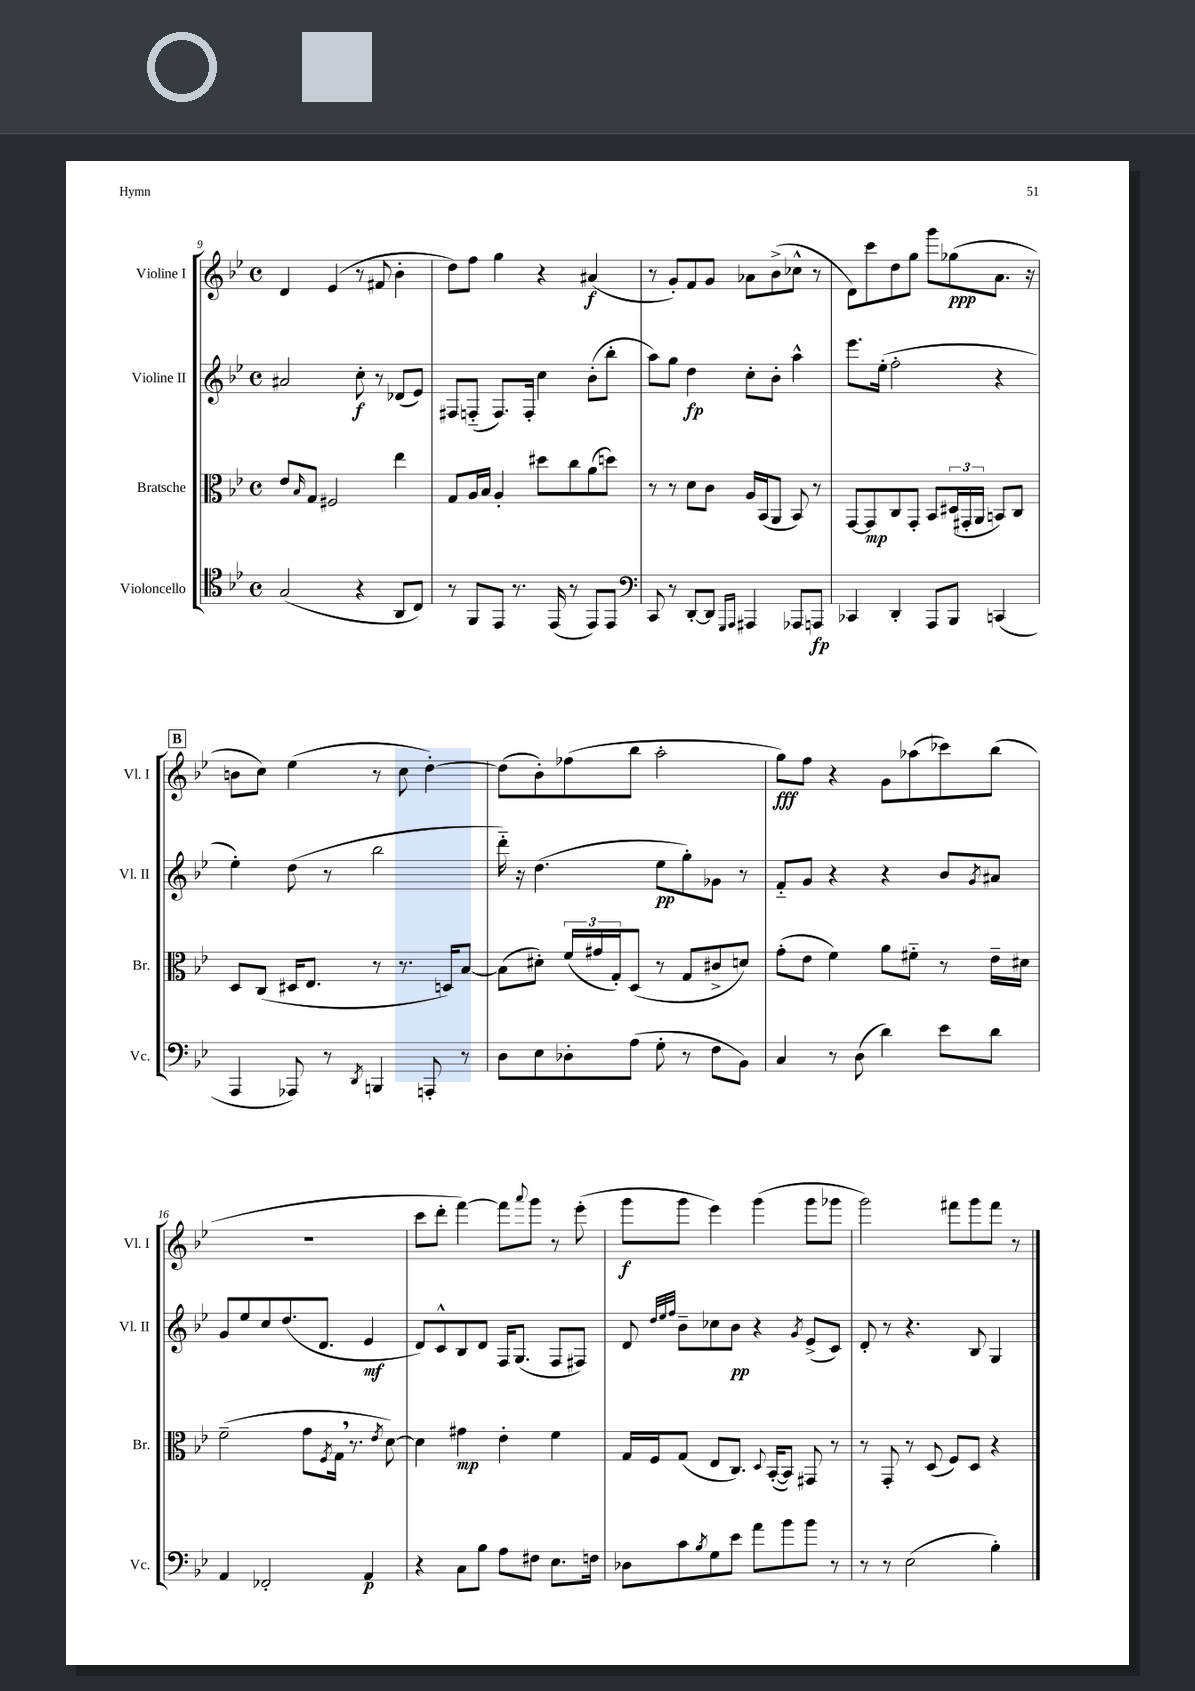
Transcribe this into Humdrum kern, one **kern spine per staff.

**kern	**kern	**kern	**kern
*staff4	*staff3	*staff2	*staff1
*clefC4	*clefC3	*clefG2	*clefG2
*k[b-e-]	*k[b-e-]	*k[b-e-]	*k[b-e-]
*M4/4	*M4/4	*M4/4	*M4/4
*met(c)	*met(c)	*met(c)	*met(c)
(2G/	8e-/L	2a#/	4d/
.	16qqB-/	.	.
.	8G/J	.	.
.	2F#/	.	(4e-/
4r	.	8cc'\	8r
.	.	8r	8f#/
8AA/L	4ee-\	(8d-/L	4b-'\
8C/J)	.	8e-/J)	.
=	=	=	=
8r	8G/L	8F#/L	8dd\L)
8FF/L	16A/L	(8F'~/J	8ff\J
.	16B-/JJ	.	.
8EE-/J	4A'/	8.F/L)	4gg\
8.r	.	.	.
.	.	16F'/Jk	.
.	8dd#\L	4cc\	4r
(16EE-/	.	.	.
8r	8cc\	.	.
8EE-/L)	(8a\	(8b-'\L	(4a#/
8EE-/J	8dd\J)	8bb-'\J	.
=	=	=	=
*clefF4	*	*	*
8CC/	8r	8aa\L)	8r
8r	8r	8gg\J	8g'/L)
[8DD'/L	8d\L	4dd\	8f/
8DD/]J	8c\J	.	8g/J
16qqGGG/LL	.	.	.
16qqAAA/JJ	.	.	.
4AAA#/	16A/LL	8cc'\L	8a-\L
.	(16BB-/J	.	.
.	8AA/J	8b-'\J	(8b-^\
8AAA-/L	8BB-/)	4aa^^\	8cc-^^\J
8AAA/J	8r	.	8r
=	=	=	=
4CC-/	[8GG/L	8.eee-\L	8d\L)
.	8GG/]	.	8ccc\
.	.	(16ee-'\Jk	.
4DD'/	8C/	2ff'\	8dd\
.	8GG'/J	.	8gg\J
8AAA/L	8BB-/L	.	8ggg\L
8BBB-/J	(24D#/L	.	(8gg-\
.	24GG#'/	.	.
.	24AA/JJ	.	.
(4CC/	8BB/L)	4r	8.a\J
.	8C/J	.	.
.	.	.	16r
=	=	=	=
4AAA/	8D/L	4ee-'\)	8b\L
.	(8C/J	.	8cc\J)
8AAA-/)	16D#/LK	(8dd\	(4ee-\
.	8.E-/J	.	.
8r	.	8r	.
8qDD/	.	.	.
4BBB/	8r	2bb-\	8r
.	8.r	.	8cc\
8AAA'/	.	.	[4dd'\)
.	16D/LK)	.	.
8r	[8B-/J	.	.
=	=	=	=
8D\L	(8B-\]L	16ddd'~\)	(8dd\]L
.	.	16r	.
8E-\	8d#'\J)	(4.dd\	8b-'\)
8D-'\	(24f/LL	.	(8ff-\
.	24g#/	.	.
.	24G'/J)	.	.
(8A\J	(8D/J	.	8bb-\J
8G'\	8r	8ee-\L	2aa'\
8r	8G/L	8gg'\)	.
8F\L	8c#^/	8g-\J	.
8BB-\J)	8d/J)	8r	.
=	=	=	=
4C/	(8g'\L	8f'~/L	8gg\L)
.	8e-\J	8g/J	8ff\J
8r	4f\)	4r	4r
(8D\	.	.	.
4d\)	8a\L	4r	8g\L
.	8f#'~\J	.	(8aa-\
8e-\L	8r	8b-/L	8ccc-\)
.	.	8qg/	.
8d\J	16e-~\LL	8a#/J	(8bb-\J
.	16d#\JJ	.	.
=	=	=	=
4AA/	(2f~\	8g/L	1r
.	.	8ee-/	.
2FF-'/	.	8cc/	.
.	.	(8.dd/	.
.	8g\L	.	.
.	.	8.d/J	.
.	8qF/	.	.
.	16G\Jk	.	.
.	8.r	.	.
4AA/	.	4e-/	.
.	8qe-/	.	.
.	[8d\)	.	.
=	=	=	=
4r	4d\]	8d/L)	8ccc\L
.	.	8c^^/	8ddd'\J
8C\L	4g#\	8B-/	[4fff\)
8B-\J	.	8d/J	.
8A\L	4e-'\	16F/LK	8fff\]L
.	.	(8.G/J	.
.	.	.	8qqaaa/
8F#\J	.	.	8ggg\J
8.E-\L	4f\	8F/L	8r
.	.	8F#/J)	(8eee-'\
16F\Jk	.	.	.
=	=	=	=
8D-\L	16G/LL	8d/	8ggg\L
.	16F/J	.	.
.	.	32qqdd/LLL	.
.	.	32qqee-/	.
.	.	32qqff/JJJ	.
8c\	(8G/J	8b-~\L	8ggg\J
8qB-/	.	.	.
8G\	8E-/L	8cc-\	4eee-\)
8e-\J	8.C/J)	8b-\J	.
8a\L	.	4r	(4ggg\
.	8qqD/	.	.
.	([16BB-'/LK	.	.
8b-\	8BB-/]J)	.	.
.	.	8qg/	.
8b-\J	8GG#/	(8e-^/L	8ggg\L
8r	8r	8c/J)	8ggg-\J
=	=	=	=
8r	8r	8d'/	2ggg\)
8r	8GG'/	8r	.
(2E-\	8r	4.r	.
.	(8D/	.	.
.	8F/L)	.	8fff#\L
.	8D/J	8B-/	8ggg\
4B-'\)	4r	4G/	8fff#\J
.	.	.	8r
==	==	==	==
*-	*-	*-	*-
